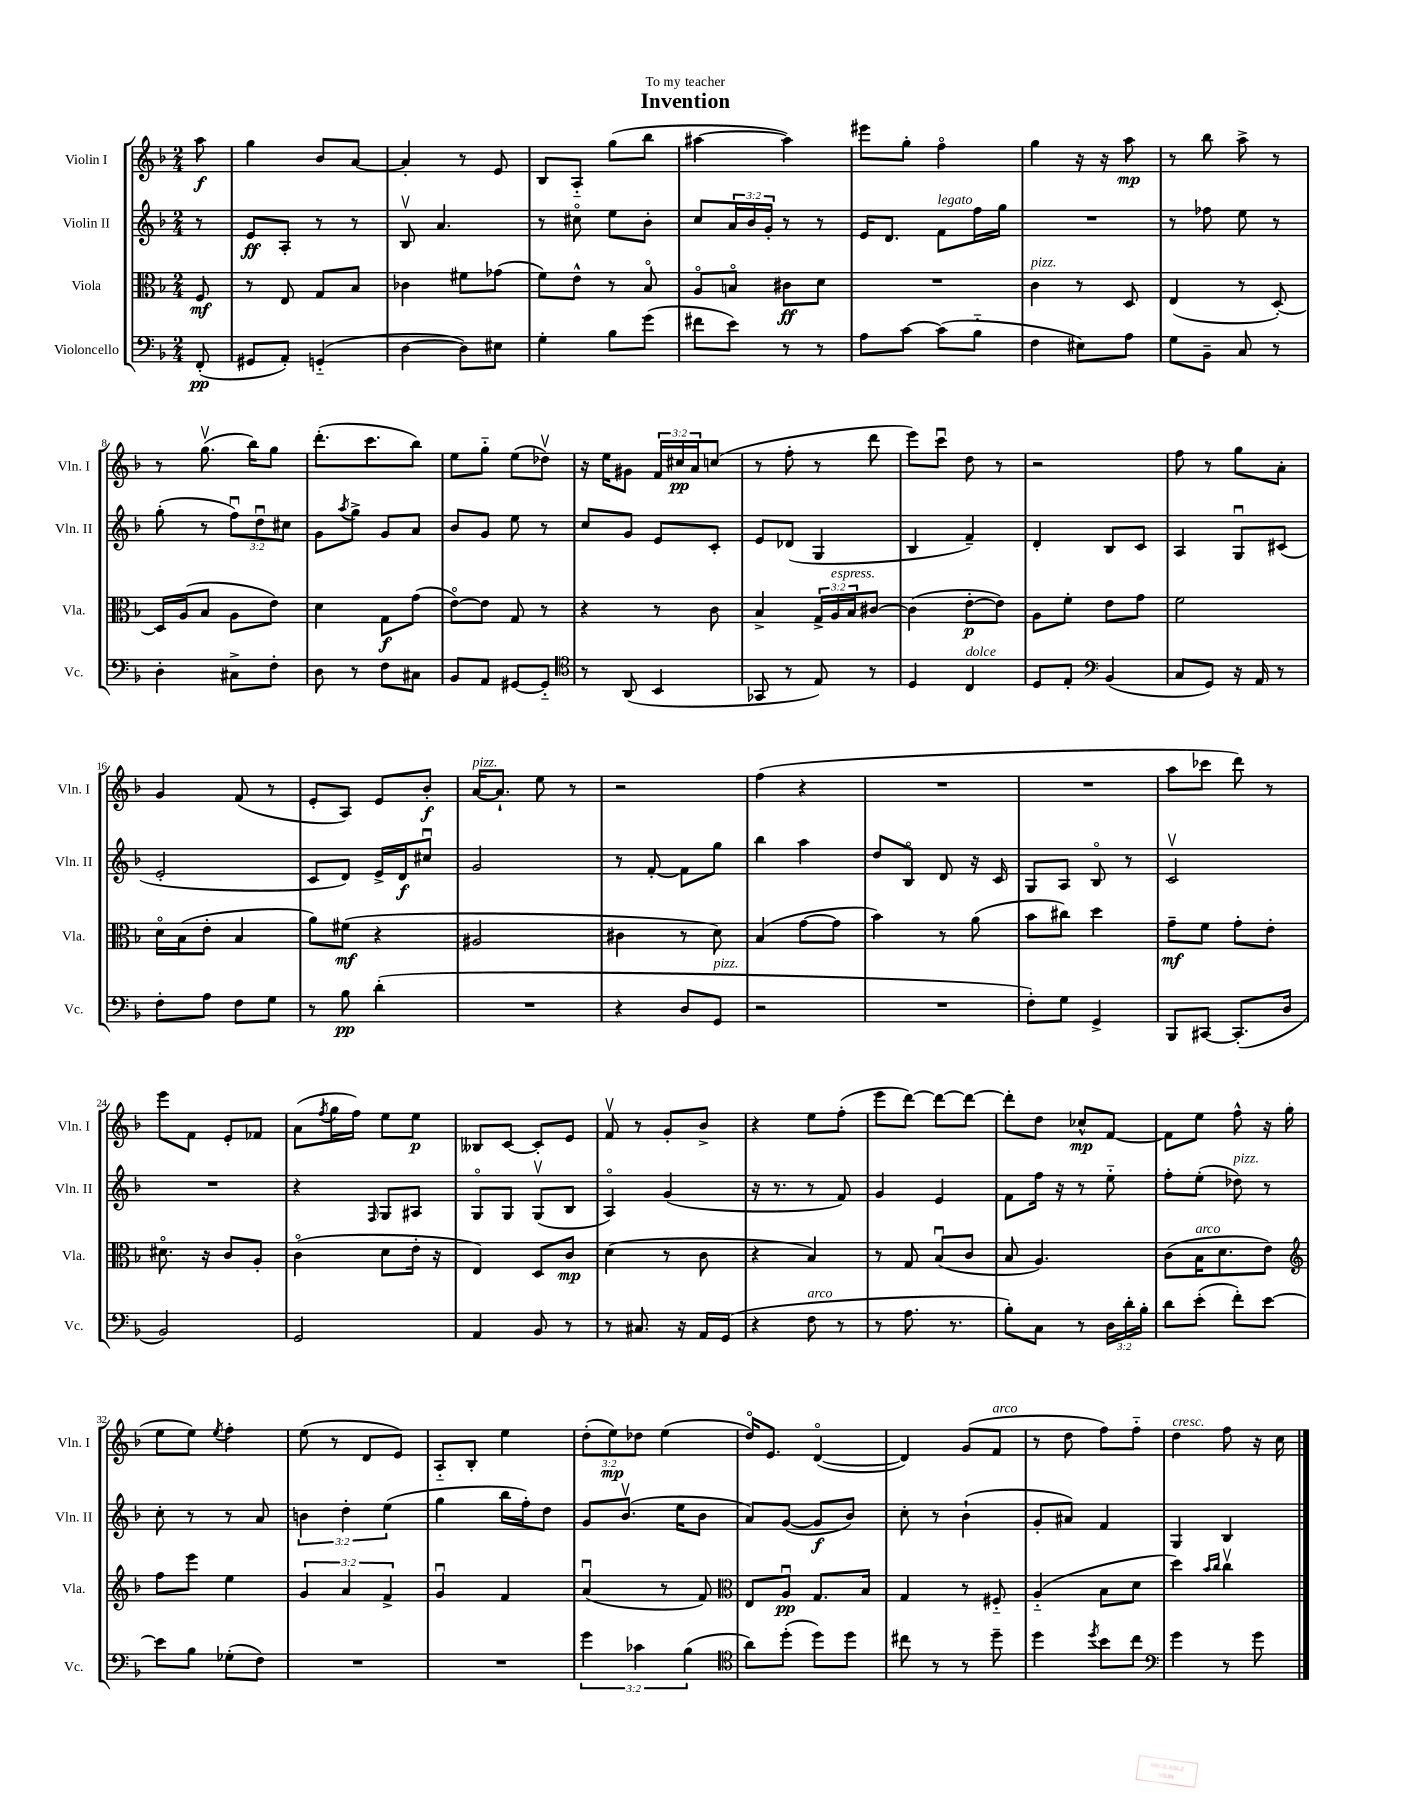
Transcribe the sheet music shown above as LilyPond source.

\header { title = "Invention" dedication = "To my teacher" }
<<
\new StaffGroup <<
\new Staff = "s0" \with { instrumentName = "Violin I" shortInstrumentName = "Vln. I" } {
    \clef treble \key f \major \numericTimeSignature \time 2/4 \override Staff.TupletNumber.text = #tuplet-number::calc-fraction-text \partial 8
    a''8\f |
    g''4 bes'8 a'8~ |
    a'4-. r8 e'8 |
    bes8 a8-_ g''8( bes''8 |
    ais''4~ ais''4) |
    eis'''8 g''8-. f''4\flageolet |
    g''4 r16 r16 a''8\mp |
    r8 bes''8 a''8-> r8 |
    r8 g''8.\upbow( bes''16) g''8 |
    d'''8.-.( c'''8. bes''8) |
    e''8 g''8-_ e''8( des''8\upbow) |
    r16 e''16 gis'8 \tuplet 3/2 { f'16 cis''16\pp a'16 } c''8( |
    r8 f''8-. r8 d'''8 |
    e'''8) c'''8\downbow d''8 r8 |
    r2 |
    f''8 r8 g''8 a'8-. |
    g'4 f'8( r8 |
    e'8-. a8) e'8 bes'8-.\f |
    a'16~^\markup { \italic "pizz." } a'8.-! e''8 r8 |
    r2 |
    f''4( r4 |
    R2 |
    R2 |
    a''8 ces'''8 d'''8) r8 |
    e'''8 f'8 e'8-. fes'8 |
    a'8( \acciaccatura { f''8 } g''16 f''16) e''8 e''8\p |
    beses8 c'8~ c'8-. e'8 |
    f'8\upbow r8 g'8-. bes'8-> |
    r4 e''8 f''8-.( |
    e'''8 d'''8~) d'''8~ d'''8~ |
    d'''8-. d''8 ces''8-^\mp f'8~ |
    f'8 e''8 f''8-^ r16 g''16( |
    e''8 e''8) \acciaccatura { e''8 } f''4-. |
    e''8( r8 d'8 e'8) |
    a8-_ bes8-. e''4 |
    \tuplet 3/2 { d''8-.( e''8\mp) des''8 } e''4( |
    d''16\flageolet) e'8. d'4~\flageolet( |
    d'4) g'8( f'8^\markup { \italic "arco" } |
    r8 d''8 f''8) f''8-_ |
    d''4^\markup { \italic "cresc." } f''8 r16 c''16 \bar "|." |
}
\new Staff = "s1" \with { instrumentName = "Violin II" shortInstrumentName = "Vln. II" } {
    \clef treble \key f \major \numericTimeSignature \time 2/4 \override Staff.TupletNumber.text = #tuplet-number::calc-fraction-text \partial 8
    r8 |
    e'8\ff a8-. r8 r8 |
    bes8\upbow a'4. |
    r8 cis''8\flageolet e''8 bes'8-. |
    c''8 \tuplet 3/2 { a'16 bes'16 g'16-. } r8 r8 |
    e'16 d'8. f'8^\markup { \italic "legato" } f''16 g''16 |
    R2 |
    r8 fes''8 e''8 r8 |
    g''8-.( r8 \tuplet 3/2 { f''8\downbow) d''8\downbow cis''8 } |
    g'8 \acciaccatura { a''8 } g''8-> g'8 a'8 |
    bes'8 g'8 e''8 r8 |
    c''8 g'8 e'8 c'8-. |
    e'8 des'8( g4 |
    bes4 f'4--) |
    d'4-. bes8 c'8 |
    a4 g8\downbow cis'8( |
    e'2-. |
    c'8 d'8) e'16-> d'16\f cis''8\downbow |
    g'2 |
    r8 f'8~-. f'8 g''8 |
    bes''4 a''4 |
    d''8 bes8\flageolet d'8 r16 c'16 |
    g8 a8 bes8\flageolet r8 |
    c'2\upbow |
    R2 |
    r4 \grace { f16 } g8 ais8 |
    g8\flageolet g8 g8\upbow( bes8 |
    a4\flageolet) g'4( |
    r16 r8. r8 f'8) |
    g'4 e'4 |
    f'8 f''16 r16 r8 e''8-_ |
    f''8-. e''8-.( des''8^\markup { \italic "pizz." }) r8 |
    c''8-. r8 r8 a'8 |
    \tuplet 3/2 { b'4 d''4-. e''4( } |
    g''4 bes''16 f''16-.) d''8 |
    g'8 bes'8.\upbow( e''16 bes'8 |
    a'8) g'8~( g'8\f bes'8) |
    c''8-. r8 bes'4-!( |
    g'8-. ais'8) f'4 |
    g4 bes4 \bar "|." |
}
\new Staff = "s2" \with { instrumentName = "Viola" shortInstrumentName = "Vla." } {
    \clef alto \key f \major \numericTimeSignature \time 2/4 \override Staff.TupletNumber.text = #tuplet-number::calc-fraction-text \partial 8
    f8\mf |
    r8 e8 g8 bes8 |
    ces'4 fis'8 ges'8( |
    f'8) e'8-^ r8 bes8\flageolet |
    a8\flageolet b8\flageolet cis'8\ff d'8 |
    R2 |
    c'4^\markup { \italic "pizz." } r8 d8 |
    e4( r8 d8~-.) |
    d16 a16( bes8 a8 e'8) |
    d'4 g8\f g'8( |
    e'8~\flageolet) e'8 g8 r8 |
    r4 r8 c'8 |
    bes4-> \tuplet 3/2 { g16-> a16^\markup { \italic "espress." } bes16 } cis'8~ |
    cis'4( e'8~-.\p e'8) |
    a8 f'8-. e'8 g'8 |
    f'2 |
    d'16\flageolet bes16( e'8-. bes4 |
    a'8) fis'8\mf( r4 |
    ais2 |
    cis'4 r8 d'8) |
    bes4( g'8~ g'8 |
    bes'4) r8 a'8( |
    bes'8 cis''8) d''4 |
    g'8--\mf f'8 g'8-. e'8-. |
    dis'8.\flageolet r16 c'8 a8-. |
    c'4\flageolet( d'8 e'16-. r16 |
    e4) d8 c'8\mp |
    d'4( r8 c'8 |
    r4 bes4) |
    r8 g8 bes8\downbow( c'8 |
    bes8 a4.) |
    c'8( bes16^\markup { \italic "arco" } d'8. e'8) |
    \clef treble f''8 e'''8 e''4 |
    \tuplet 3/2 { g'4 a'4 f'4-> } |
    g'4\downbow f'4 |
    a'4\downbow( r8 f'8) |
    \clef alto e8 a8\downbow\pp g8. bes16 |
    g4 r8 fis8-_ |
    a4-_( bes8 d'8 |
    d''4) \grace { bes'16 c''16 } c''4\upbow \bar "|." |
}
\new Staff = "s3" \with { instrumentName = "Violoncello" shortInstrumentName = "Vc." } {
    \clef bass \key f \major \numericTimeSignature \time 2/4 \override Staff.TupletNumber.text = #tuplet-number::calc-fraction-text \partial 8
    f,8-.\pp( |
    gis,8 a,8-.) g,4-_( |
    d4~ d8) eis8 |
    g4-. bes8 g'8( |
    fis'8 e'8) r8 r8 |
    a8 c'8~ c'8( bes8-_ |
    f4 eis8) a8 |
    g8 bes,8-- c8 r8 |
    d4-. cis8-> f8-. |
    d8 r8 f8 cis8 |
    bes,8 a,8 gis,8~ gis,8-_ |
    \clef tenor r8 a,8( bes,4 |
    ges,8 r8 e8) r8 |
    d4 c4^\markup { \italic "dolce" } |
    d8 e8-. \clef bass bes,4( |
    c8 g,8) r16 a,16 r8 |
    f8-. a8 f8 g8 |
    r8 bes8\pp d'4-.( |
    R2 |
    r4 d8 g,8^\markup { \italic "pizz." } |
    r2 |
    R2 |
    f8-.) g8 g,4-> |
    bes,,8 cis,8~ cis,8.-.( d16 |
    bes,2) |
    g,2 |
    a,4 bes,8 r8 |
    r8 cis8. r16 a,16 g,16( |
    r4 f8^\markup { \italic "arco" } r8 |
    r8 a8. r8. |
    bes8-.) c8 r8 \tuplet 3/2 { d16 d'16-. bes16-. } |
    d'8 e'8-.( f'8-.) e'8~ |
    e'8 bes8 ges8-.( f8) |
    R2 |
    R2 |
    \tuplet 3/2 { g'4 ces'4 bes4( } |
    \clef tenor a'8) d''8-.( d''8) d''8 |
    cis''8 r8 r8 d''8-- |
    d''4 \acciaccatura { d''8 } bes'8 c''8 |
    \clef bass g'4 r8 g'8 \bar "|." |
}
>>
>>
